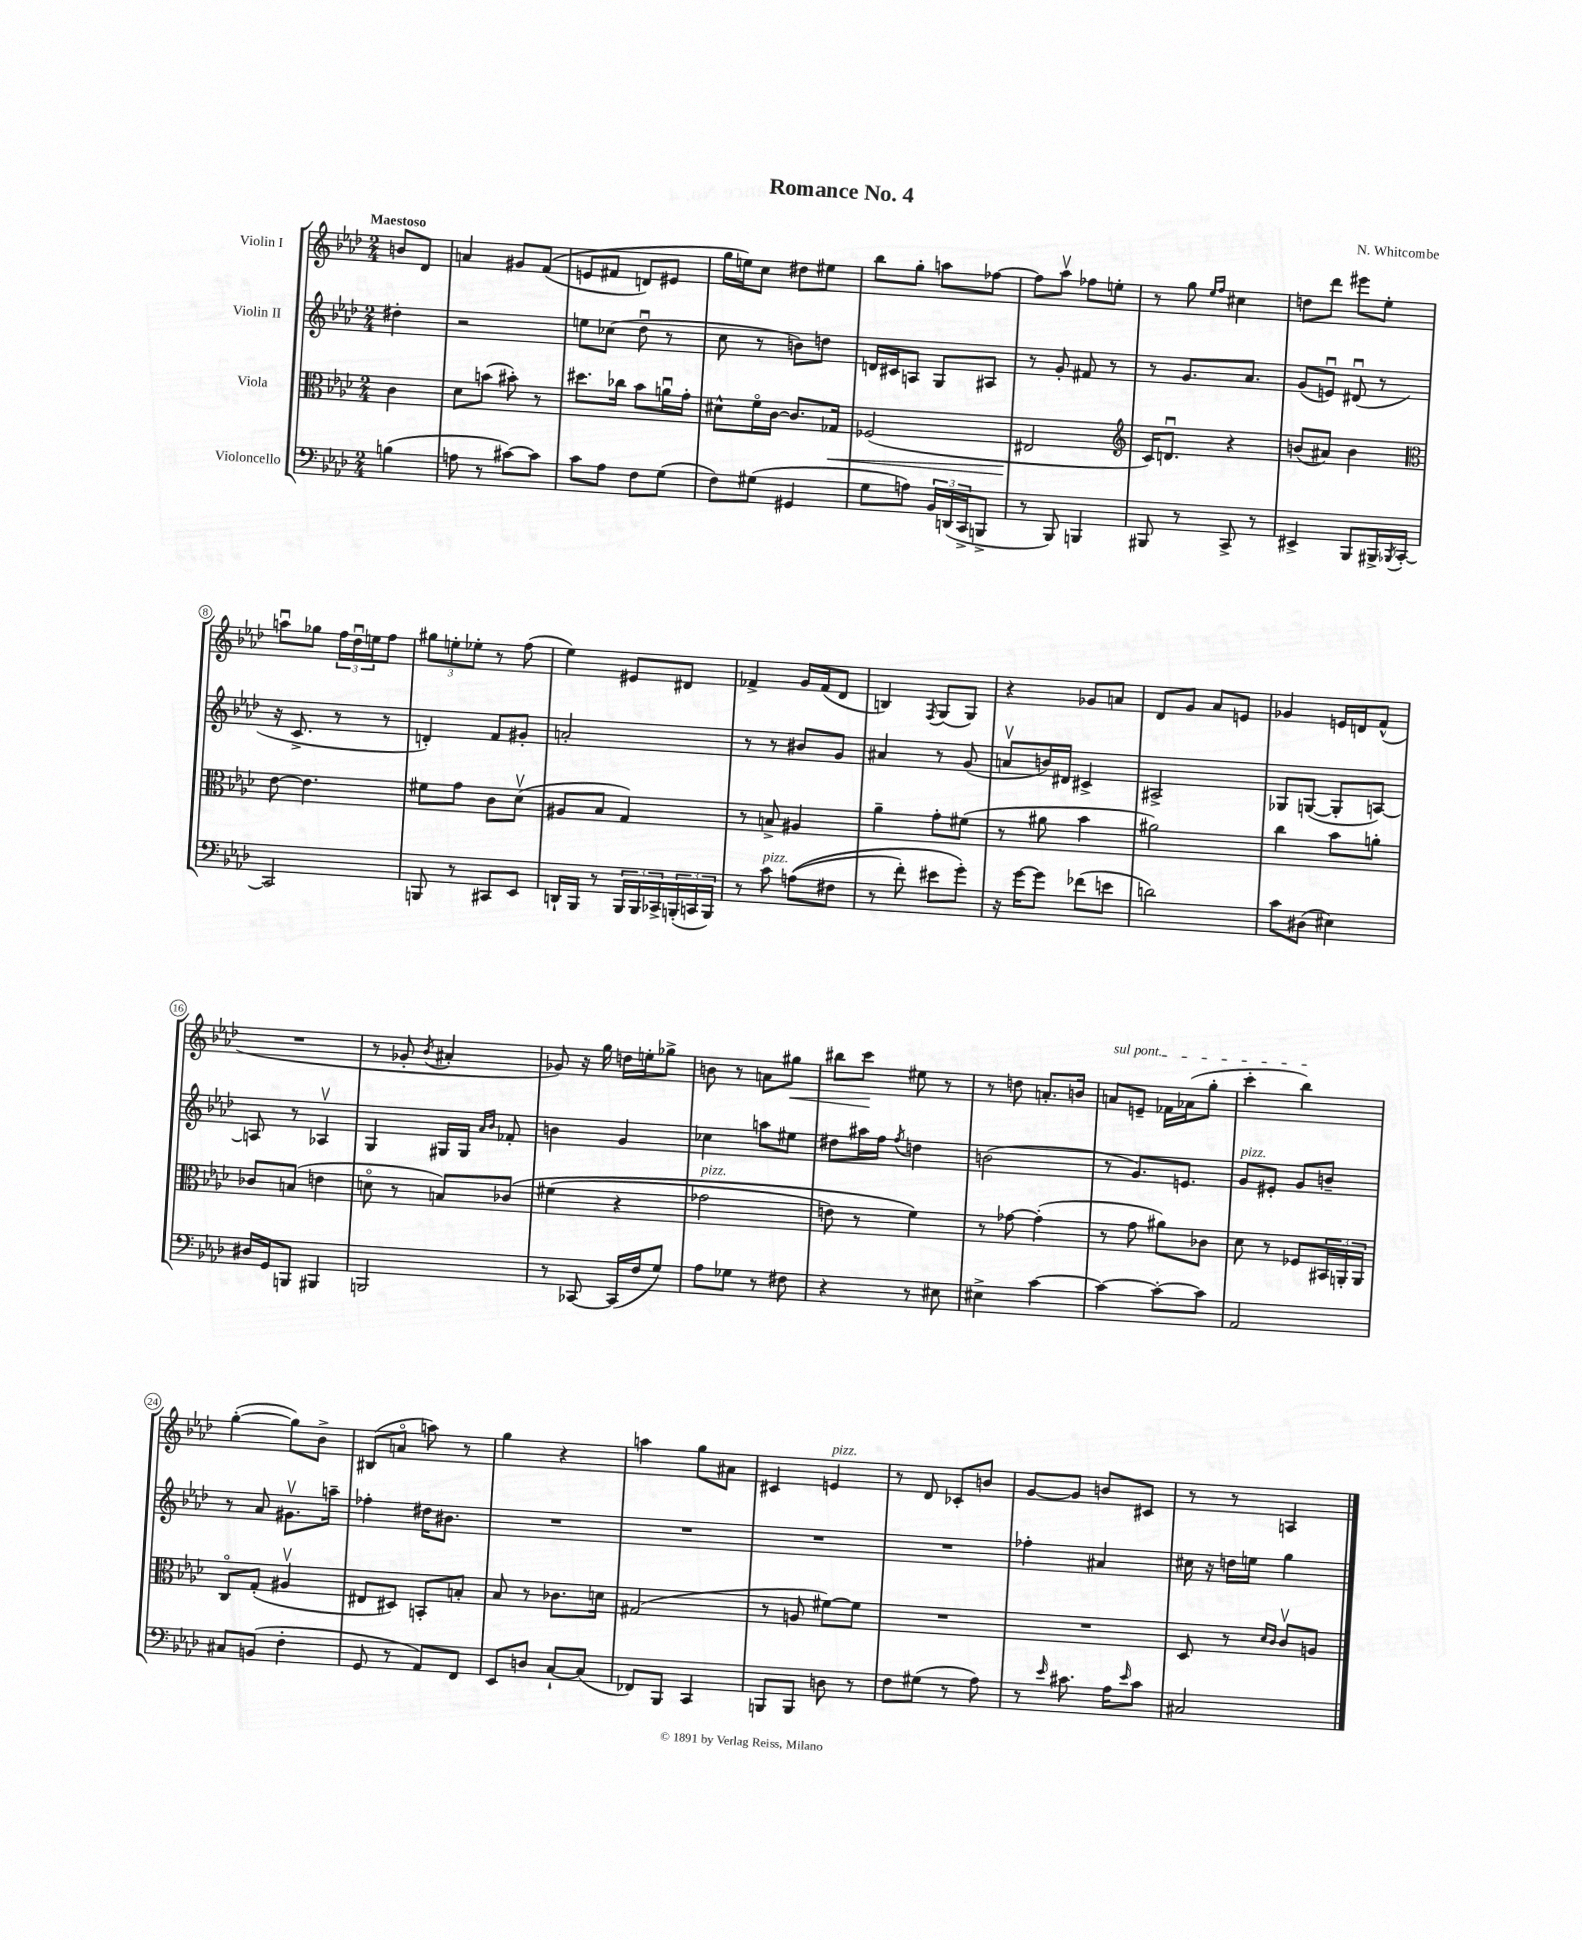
\header { title = "Romance No. 4" composer = "N. Whitcombe" }
<<
\new StaffGroup <<
\new Staff = "s0" \with { instrumentName = "Violin I" } {
    \clef treble \key aes \major \numericTimeSignature \time 2/4 \partial 4 \tempo "Maestoso"
    b'8 des'8 |
    a'4 gis'8 f'8(\( |
    e'8 fis'8 d'8) eis'8 |
    g''16 e''16\) c''8 dis''8 eis''8 |
    bes''8 g''8-. a''8 fes''8~ |
    fes''8 aes''8\upbow fes''8 e''8-. |
    r8 g''8 \grace { ees''16 f''16 } cis''4 |
    d''8 des'''8 eis'''8 ees''8-. |
    a''8\downbow ges''8 \tuplet 3/2 { f''16 des''16\downbow e''16 } f''8 |
    \tuplet 3/2 { gis''8 e''8-. ees''8-. } r8 f''8( |
    ees''4) eis'8 dis'8 |
    fes'4-> g'16 fes'16( des'8 |
    b4) \acciaccatura { f8 } g8( g8) |
    r4 ges'8 a'8 |
    des'8 g'8 aes'8 e'8 |
    ges'4 e'16 d'16 f'8-^( |
    R2 |
    r8 ges'8-. \acciaccatura { bes'8 } ais'4-. |
    ges'8) r16 g''16 d''16 e''16-. ges''8-> |
    b'8 r8 a'8 gis''8\< |
    bis''8 c'''8\! eis''8 r8 |
    r8 d''8 a'8.-. b'16 |
    \once \override TextSpanner.bound-details.left.text = \markup { \italic "sul pont." } a'8\startTextSpan e'8-- fes'16 aes'16( g''8-. |
    c'''4-. bes''4\stopTextSpan) |
    g''4~-.( g''8) bes'8-> |
    bis8( a'8\flageolet a''8) r8 |
    g''4 r4 |
    a''4 g''8 ais'8 |
    cis'4 e'4^\markup { \italic "pizz." } |
    r8 des'8 ces'8-. b'8 |
    g'8~ g'8 b'8 cis'8 |
    r8 r8 a4 \bar "|." |
}
\new Staff = "s1" \with { instrumentName = "Violin II" } {
    \clef treble \key aes \major \numericTimeSignature \time 2/4 \partial 4
    dis''4-. |
    r2 |
    e''8 ces''8( des''8\downbow r8 |
    c''8 r8 b'8) d''8 |
    d'16 cis'16 a8 g8 ais8 |
    r8 g'8-. fis'8 r8 |
    r8 g'8. aes'8. |
    g'8( e'8\downbow) dis'8\downbow( r8 |
    r16 c'8.-> r8 r8 |
    d'4-.) f'8 gis'8-. |
    a'2-. |
    r8 r8 bis'8 g'8 |
    ais'4 r8 g'8( |
    a'8\upbow b'16) dis'16 cis'4-> |
    ais2-> |
    ges8 g8~( g8-. a8~) |
    a8 r8 aes4\upbow |
    g4 gis16 gis16 \grace { aes'16 bes'16 } fes'8-. |
    b'4 g'4 |
    ces''4 a''8 eis''8 |
    dis''8 ais''16 f''16 \acciaccatura { f''8 } d''4 |
    b'2( |
    r8 g'8.) e'8. |
    g'8^\markup { \italic "pizz." } eis'8-. g'8 b'8-- |
    r8 aes'8 gis'8.\upbow a''16-- |
    fes''4-. dis''16 bis'8. |
    R2 |
    R2 |
    R2 |
    R2 |
    fes''4-. ais'4 |
    cis''16 r16 d''16 e''16 g''4 \bar "|." |
}
\new Staff = "s2" \with { instrumentName = "Viola" } {
    \clef alto \key aes \major \numericTimeSignature \time 2/4 \partial 4
    c'4 |
    des'8 b'8( bis'8-.) r8 |
    dis''8. ces''16 bes'8 a'16\downbow g'16-. |
    dis'8-^ f'16\flageolet c'16~ c'8. ges16\< |
    fes2( |
    eis2\! |
    \clef treble c'16) d'8.\downbow r4 |
    b'8( ais'8) b'4 |
    \clef alto ees'8~ ees'4. |
    fis'8 g'8 c'8 des'8\upbow( |
    ais8 bes8 g4) |
    r8 b8-> ais4 |
    aes'4-- g'8-. fis'8( |
    r8 ais'8 bes'4 |
    ais'2) |
    c''4 bes'8 a'8-. |
    ces'8 b8( e'4 |
    d'8\flageolet r8 b8) ces'8\( |
    fis'4( r4 |
    ges'2^\markup { \italic "pizz." } |
    e'8) r8 f'4\) |
    r8 ges'8~ ges'4-.( |
    r8 g'8 ais'8) ces'8 |
    des'8 r8 fes8 \tuplet 3/2 { bis,16 a,16-. a,16 } |
    c8\flageolet g8-.( ais4\upbow |
    eis8 dis8) b,8-. b8-. |
    bes8 r8 ces'8. d'16 |
    gis2( |
    r8 a8 fis'8~) fis'8 |
    R2 |
    R2 |
    des8 r8 \grace { des'16 c'16 } c'8\upbow a8 \bar "|." |
}
\new Staff = "s3" \with { instrumentName = "Violoncello" } {
    \clef bass \key aes \major \numericTimeSignature \time 2/4 \partial 4
    b4( |
    a8 r8 cis'8~) cis'8 |
    c'8 aes8 f8 g8( |
    f8) gis8( gis,4 |
    g8 a8) \tuplet 3/2 { bes,16 d,16( c,16-> } b,,8-> |
    r8 bes,,8) b,,4 |
    bis,,8 r8 c,8-> r8 |
    eis,4-> bes,,8 bis,,16-> \acciaccatura { bes,,8 } c,16~-. |
    c,2 |
    b,,8 r8 cis,8 ees,8 |
    d,16-! bes,,16 r8 \tuplet 3/2 { bes,,16 bes,,16 ces,16-> } \tuplet 3/2 { b,,16-.( c,16 b,,16) } |
    r8 c'8^\markup { \italic "pizz." } a8(\( fis8 |
    r8 f'8-.) eis'8 g'8-.\) |
    r16 g'16~ g'8 fes'8( e'8 |
    d'2) |
    c'8 dis8( eis4) |
    dis16 g,16 b,,8 bis,,4 |
    b,,2 |
    r8 ces,8~ ces,16( f16 g8) |
    aes8 ges8 r8 fis8 |
    r4 r8 eis8 |
    eis4-> c'4~ |
    c'4~ c'8~-. c'8 |
    aes,2 |
    cis8 b,8( f4-. |
    g,8 r8 aes,8) f,8 |
    ees,8 d8 c8~-! c8( |
    fes,8) bes,,8 c,4 |
    b,,8 b,,8 d8 r8 |
    f8 gis8( r8 aes8) |
    r8 \grace { ees'16 } cis'8. aes16 \grace { ees'16 } cis'8 |
    cis2 \bar "|." |
}
>>
>>
\layout { \context { \Score \override BarNumber.stencil = #(make-stencil-circler 0.1 0.3 ly:text-interface::print) } }
